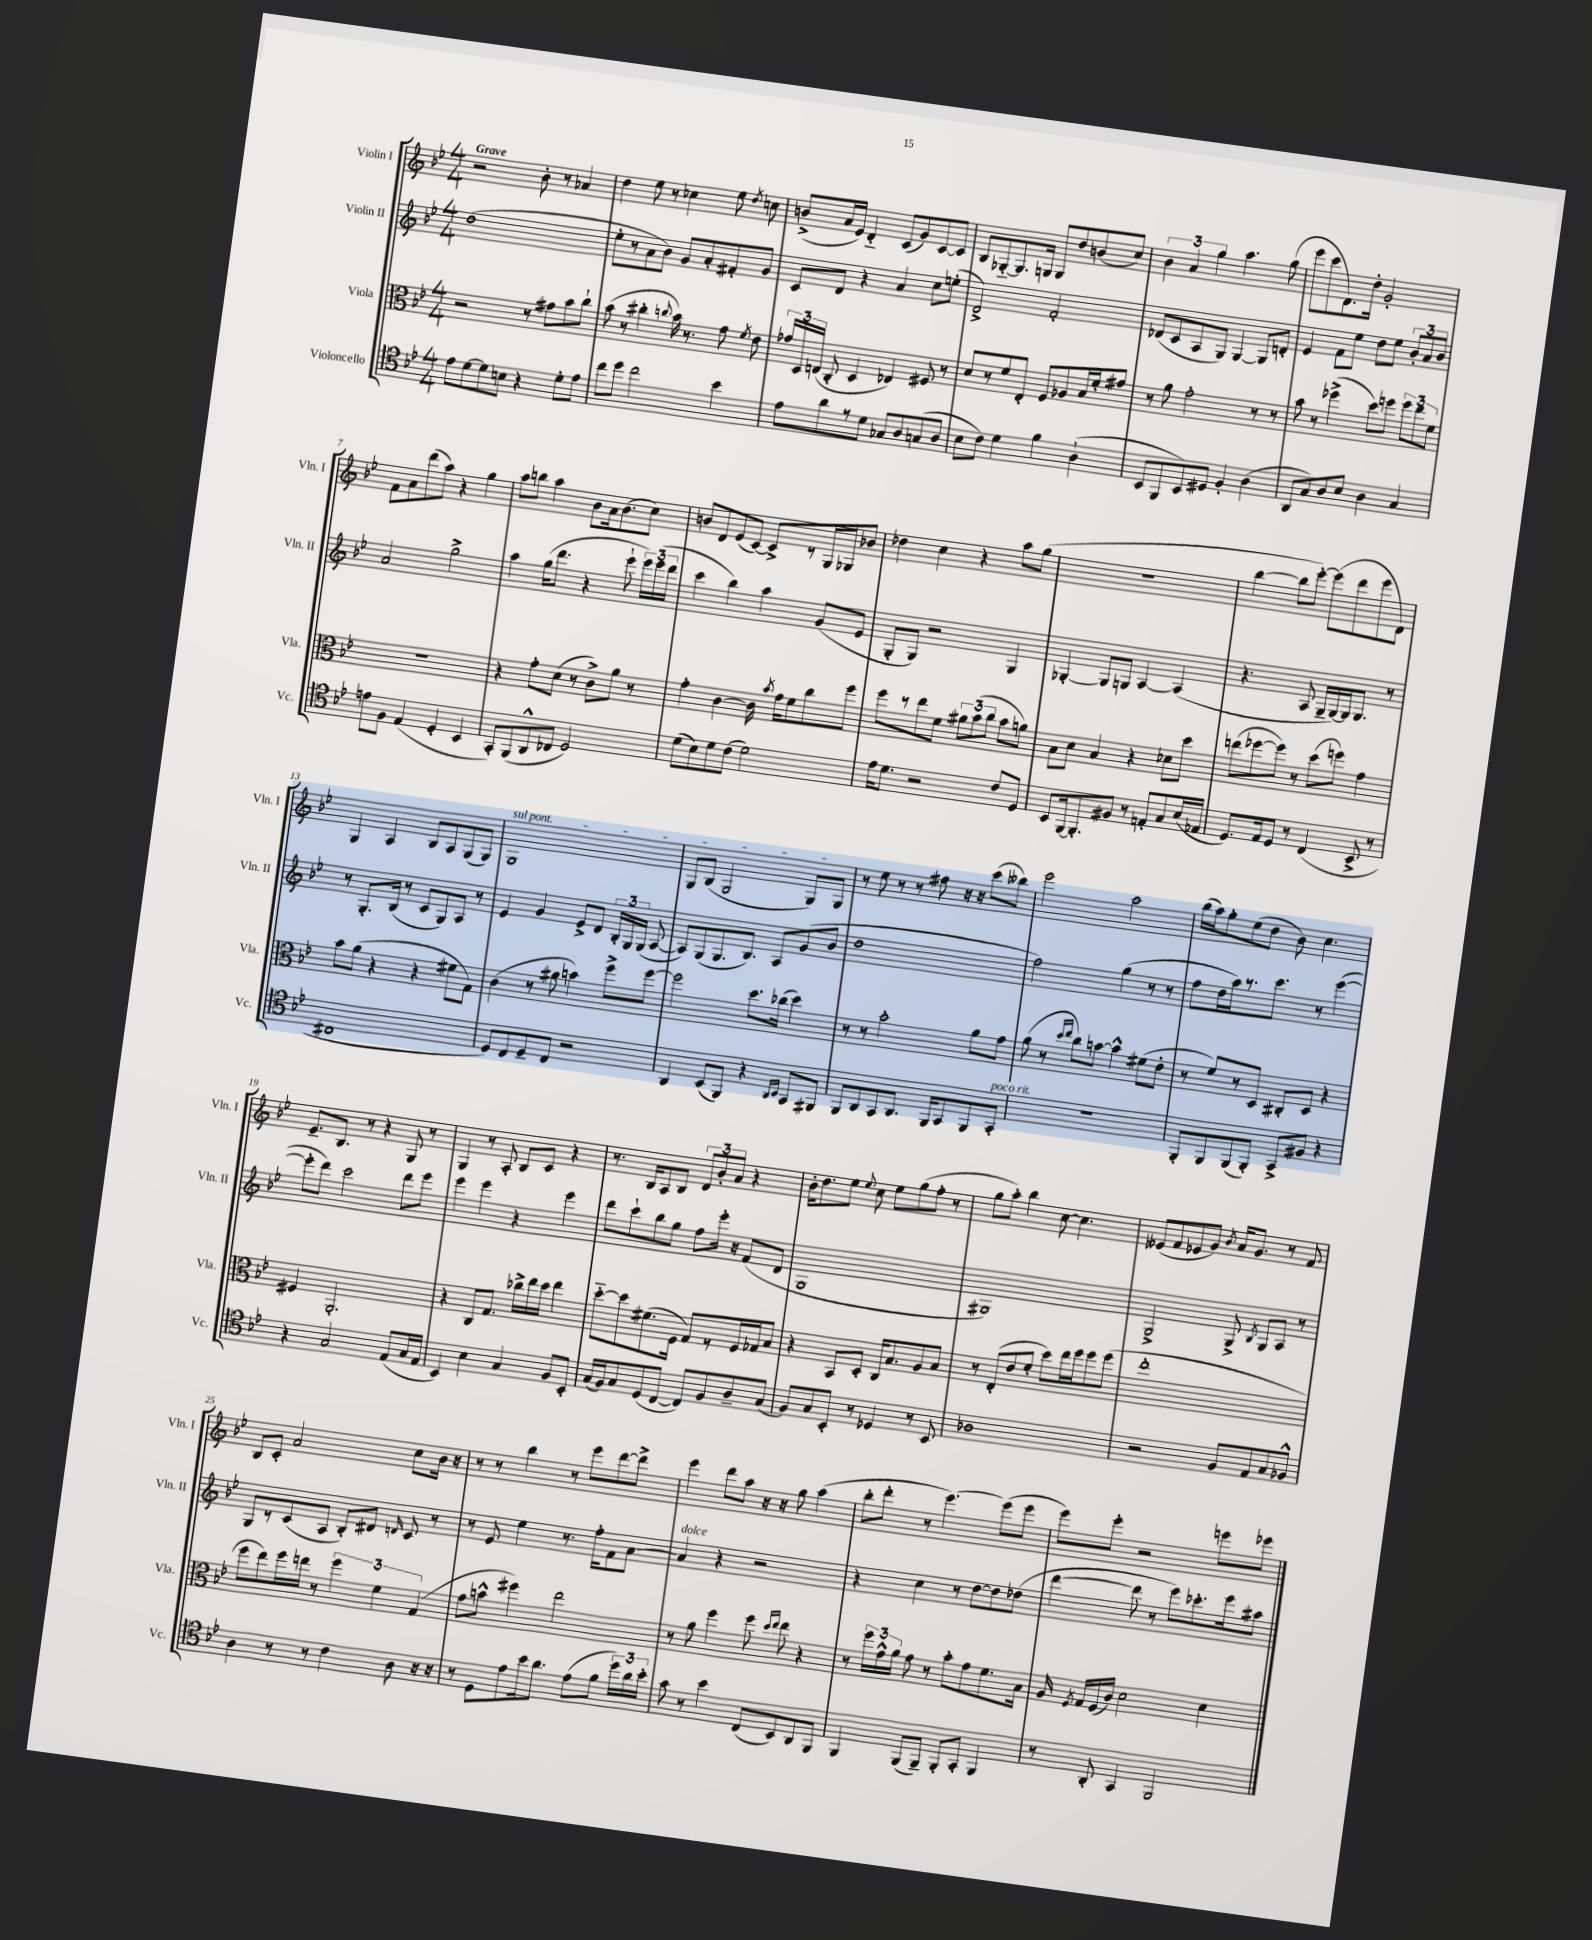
<<
\new StaffGroup <<
\new Staff = "s0" \with { instrumentName = "Violin I" shortInstrumentName = "Vln. I" } {
    \clef treble \key bes \major \numericTimeSignature \time 4/4 \tempo "Grave"
    \autoBeamOff r2 bes'8-. r8 aes'4 |
    d''4 ees''8 r8 ces''4 ees''8 \acciaccatura { d''8 } c''8 |
    b'8[->( a'16 ees'16]) d'4-_ c'8[( g'8) c'8~ c'8] |
    bes8[ ges8~-_ ges8. g16] g8[ d''8 b'8( c''8]) |
    \tuplet 3/2 { bes'4 a'4 g''4 } a''4. g''8( |
    ees'''8[ c'''8 d'8.) d''16]-. g'2-. |
    f'8[ a'8 d'''8( a''8]) r4 g''4 |
    a''8[ b''8] a''4 bes'8[ a'16 bes'8.( c''8]) |
    b'8[ d'8 ees'8( c'8]~) c'8[-> r8 g16 ges16 bes'8] |
    des''4 c''4 r4 a''8[ g''8]( |
    R1 |
    bes''4~ bes''8[ ees'''8]~-.) ees'''8[( d'''8 ees'''8 d'8]) |
    g4 a4 bes8[ a8 g8( g8]) |
    \once \override TextSpanner.bound-details.left.text = \markup { \italic "sul pont." } g1\startTextSpan |
    g8[ bes8]( g2 g8[) g8]\stopTextSpan |
    r8 ees''8 r8 r8 fis''8 r16 r16 c'''8[( beses''8]) |
    ees'''2 a''2 |
    bes''16[( a''16) g''8-. ees''8( d''8] bes'8) c''4. |
    ees'8.[-- bes8.] r8 r4 g8 r8 |
    g4 r8 a8-. bes8[ c'8] r4 |
    r8. bes16[ a8 bes8] \tuplet 3/2 { d'8[ bes'8-. a'8] } r4 |
    bes'16[-. d''8. ees''8] \appoggiatura { ees''8 } c''8 ees''8[ g''8( f''8]-. r8 |
    g''8[ a''8]-.) bes''4 c''8~ c''4. |
    eeses'8[( f'8 ees'8 g'8]) \acciaccatura { bes'8 } a'16[ g'8.] r8 f'8 |
    bes8[ c'8]-. a'2 c''8[ bes'16] r16 |
    r8 r8 bes''4 r8 ees'''8[ d'''8~ d'''8]-> |
    ees'''4 d'''8[ a''8] r16 r16 g''8 a''4( |
    bes''8[-. d'''8]-. r8 ees'''4.~) ees'''8[( ees'''8] |
    ees'''8[) ees'''8]-. r2 e'''8[ ees'''8] \bar "|." |
}
\new Staff = "s1" \with { instrumentName = "Violin II" shortInstrumentName = "Vln. II" } {
    \clef treble \key bes \major \numericTimeSignature \time 4/4
    \autoBeamOff d''1( |
    ees''8[-. r8 a'8 bes'8]) g'8[ a'8-. fis'8-. g'8] |
    c'8[ d'8] r4 a'4 c''8[ e''8]-.( |
    d'2->) f'2-. |
    des'8[( c'8 a8 g8]) g4~ g8[ d'8]-. |
    ees'4 f'8[ ees''8] d''8[ ees''8] \tuplet 3/2 { bes'8[-. a'8 bes'8] } |
    a'2 g''2-> |
    a''4 g''16[( d'''8.] r4 ees'''8-! \tuplet 3/2 { ees'''16[) ees'''16( d'''16] } |
    c'''4 bes''4) a''4 g'8[( ees'8] |
    g8[-. g8]) r2 g4 |
    ges4~-. ges8[ g8] a4~ a4( |
    r4. a8 g16[-- g16~) g16 g8.] r8 |
    r8 g8.[-. bes16]( r8 c'8[ g8) a8] r8 |
    ees'4 g'4 ees'8[-> d'8] \tuplet 3/2 { bes16[-. g16 g16]( } a8~ |
    a8[) g8( g8. bes8.]) a8[ g'8( bes'8] |
    d''1 |
    f''2) g''4( r8 r8 |
    f''8[ d''16 a''16) r8. c'''8.] r8 ees'''4~( |
    ees'''8[-. d'''8]) c'''2 d'''8[ ees'''8] |
    ees'''4 ees'''4 r4 ees'''4 |
    d'''8[ c'''8-! bes''8 g''8] f''8[ ees'''16]-. r16 f'8[( d'8] |
    g1 |
    gis1) |
    g2-> g8-> \acciaccatura { bes8 } g8[ a8] r8 |
    g8[ r8 c'8( a8] bes8[-.) dis'8] \grace { d'16 } c'8 r8 |
    r8 ees'8 ees''4 r8. f''16[-. f'8 a'8]~ |
    a'4^\markup { \italic "dolce" } r4 r2 |
    r4 c''4 r8 d''8[~ d''8 des''8]( |
    d'''4~ d'''8 r8 ees'''8[) ces'''8.-. ees'''16 ais''8] \bar "|." |
}
\new Staff = "s2" \with { instrumentName = "Viola" shortInstrumentName = "Vla." } {
    \clef alto \key bes \major \numericTimeSignature \time 4/4
    \autoBeamOff r2 r8 gis'8[ bes'8 c''8]-! |
    bes'8( r8 cis''4-. \appoggiatura { c''8 } bes'16) r8. g'8 \acciaccatura { f'8 } ees'8 |
    \tuplet 3/2 { ges'16[ d16 e16]( } c8-. d4 ees4) fis8 r8 |
    d'8[ r8 f'8 ees8]-. f8[ aes8 bes16 f'16-. gis'8] |
    r8 a'8 g'2-. r8 r8 |
    bes'8 r8 fes''4->( d''8[) f''8] \tuplet 3/2 { f''8[ ees''8 f'8] } |
    R1 |
    r4 g'8[-. d'8]( r8 c'8[->) a'8] r8 |
    g'4-. c'4~ c'16 \acciaccatura { bes'8 } g'16[ f'8 c''8 f''8] |
    f''8[ r8 ees''8 f'8] \tuplet 3/2 { ais'8[ bes'8( c''8] } bes'8[ a'8]) |
    bes8[ d'8] bes4 r4 des'8[ d''8] |
    e''8[( fes''8~ fes''8]) r8 d''8[( f''8]) g'4 |
    bes'8[ a'8]( r4 r4 fis'8[ g8]) |
    c'4( r8 ais'8 b'4) f''8[-> f''8]~ |
    f''2 d''8.[ ces''16]( d''4) |
    r8 r8 bes'2-. a'8[ g'8] |
    a'8( r8 \grace { d''16[ ees''16] } c''8[) b'8]~ b'4-^ fis'8[( ees'8]-. |
    r8 f'8[) r8 d8] cis8[-. d8] r4 |
    fis4 a,2.-. |
    r4 c8[ g8.] ces''16[-> ees''16 d''16] ees''4 |
    d''8[~-_ d''8 fis'8.( f16] g8[) r8 f16 ges16 bes8] |
    r4 bes,8[ d8]-. c16[ bes8. a8 bes8] |
    r8 ees8[-.( ees'8 f'8]-. d''8[) ees''16 f''16 f''8 f''8]( |
    ees''1-. |
    f''8[ ees''8) f''16 e''16] r8 \tuplet 3/2 { f''4 f'4 g4( } |
    g'8[ b'8]-^ fis''4) ees''2 |
    r8 a'8 f''4 f''8 \grace { d''16[ ees''16] } ees''8 r4 |
    r8 \tuplet 3/2 { f''16[ g'16-^ a'16] } g'8 r8 bes'8[-. g'8 f'8. bes16] |
    a16 \acciaccatura { f8 } g16[ f16( c'16]) d'2 d'4 \bar "|." |
}
\new Staff = "s3" \with { instrumentName = "Violoncello" shortInstrumentName = "Vc." } {
    \clef tenor \key bes \major \numericTimeSignature \time 4/4
    \autoBeamOff ees'8[ d'8~ d'8 b8] r4 d'8[-. ees'8] |
    c''8[ d''8] c''2 bes'4 |
    ees'8[ a'8 r8 d'8] ges8[ a8 g8( a8] |
    bes8[ c'8]) d'4 f'4 a4-!( |
    bes,8[ f,8 bes,8) dis8] f4-. a4( |
    a,8[ g8) a8 bes8] a4 g4 |
    e'8[ f8] ees4( d4-. bes,4 |
    g,8[-.) f,8( a,8-^ ces8] d2) |
    d'8[( bes8) d'8 c'8]( d'2) |
    ees'16[ d'8.] r2 c'8[ d8] |
    bes,8[ f,16~ f,8.-. fis8] r8 e8[-. g8 bes16( ees16] |
    d8.[) ees16 d8] r8 c4( bes,8-> r8 |
    cis1 |
    d8[) c8 d8-- c8] r2 |
    a,4 bes,8[( f,8]) r4 \grace { a,16[ bes,16] } g,8[ fis,8] |
    f,8[ a,8 g,8 a,8.] f,16[ g,8 f,8 g,8]-.^\markup { \italic "poco rit." } |
    R1 |
    f,8[-. f,8 f,8( f,8]-.) g,8[-> fis8] r4 |
    r4 g2 ees8[( g16 ees16] |
    bes,4) bes4 g4 f8[ bes,8]-. |
    g16[( f16) g8 d8( c8]~ c8[) f8 a8-- g8]( |
    f8[) g8 bes,8]-. r8 des4 r8 bes,8 |
    aes1 |
    r2 f8[ ees8 g8 fes8]-^ |
    a4 r8 r8 c'4 a8 r16 r16 |
    r8 d8[ ees'8 bes'16 a'8.] ees'8[( f'8] \tuplet 3/2 { d''16[) a'16 bes'16]-. } |
    g'8 r8 bes'4 c8[( bes,8) a,8 f,8] |
    f,4 f,8[( f,8]--) f,8[-. g,8]-. f,4 |
    r8 a,8-. g,4 f,2 \bar "|." |
}
>>
>>
